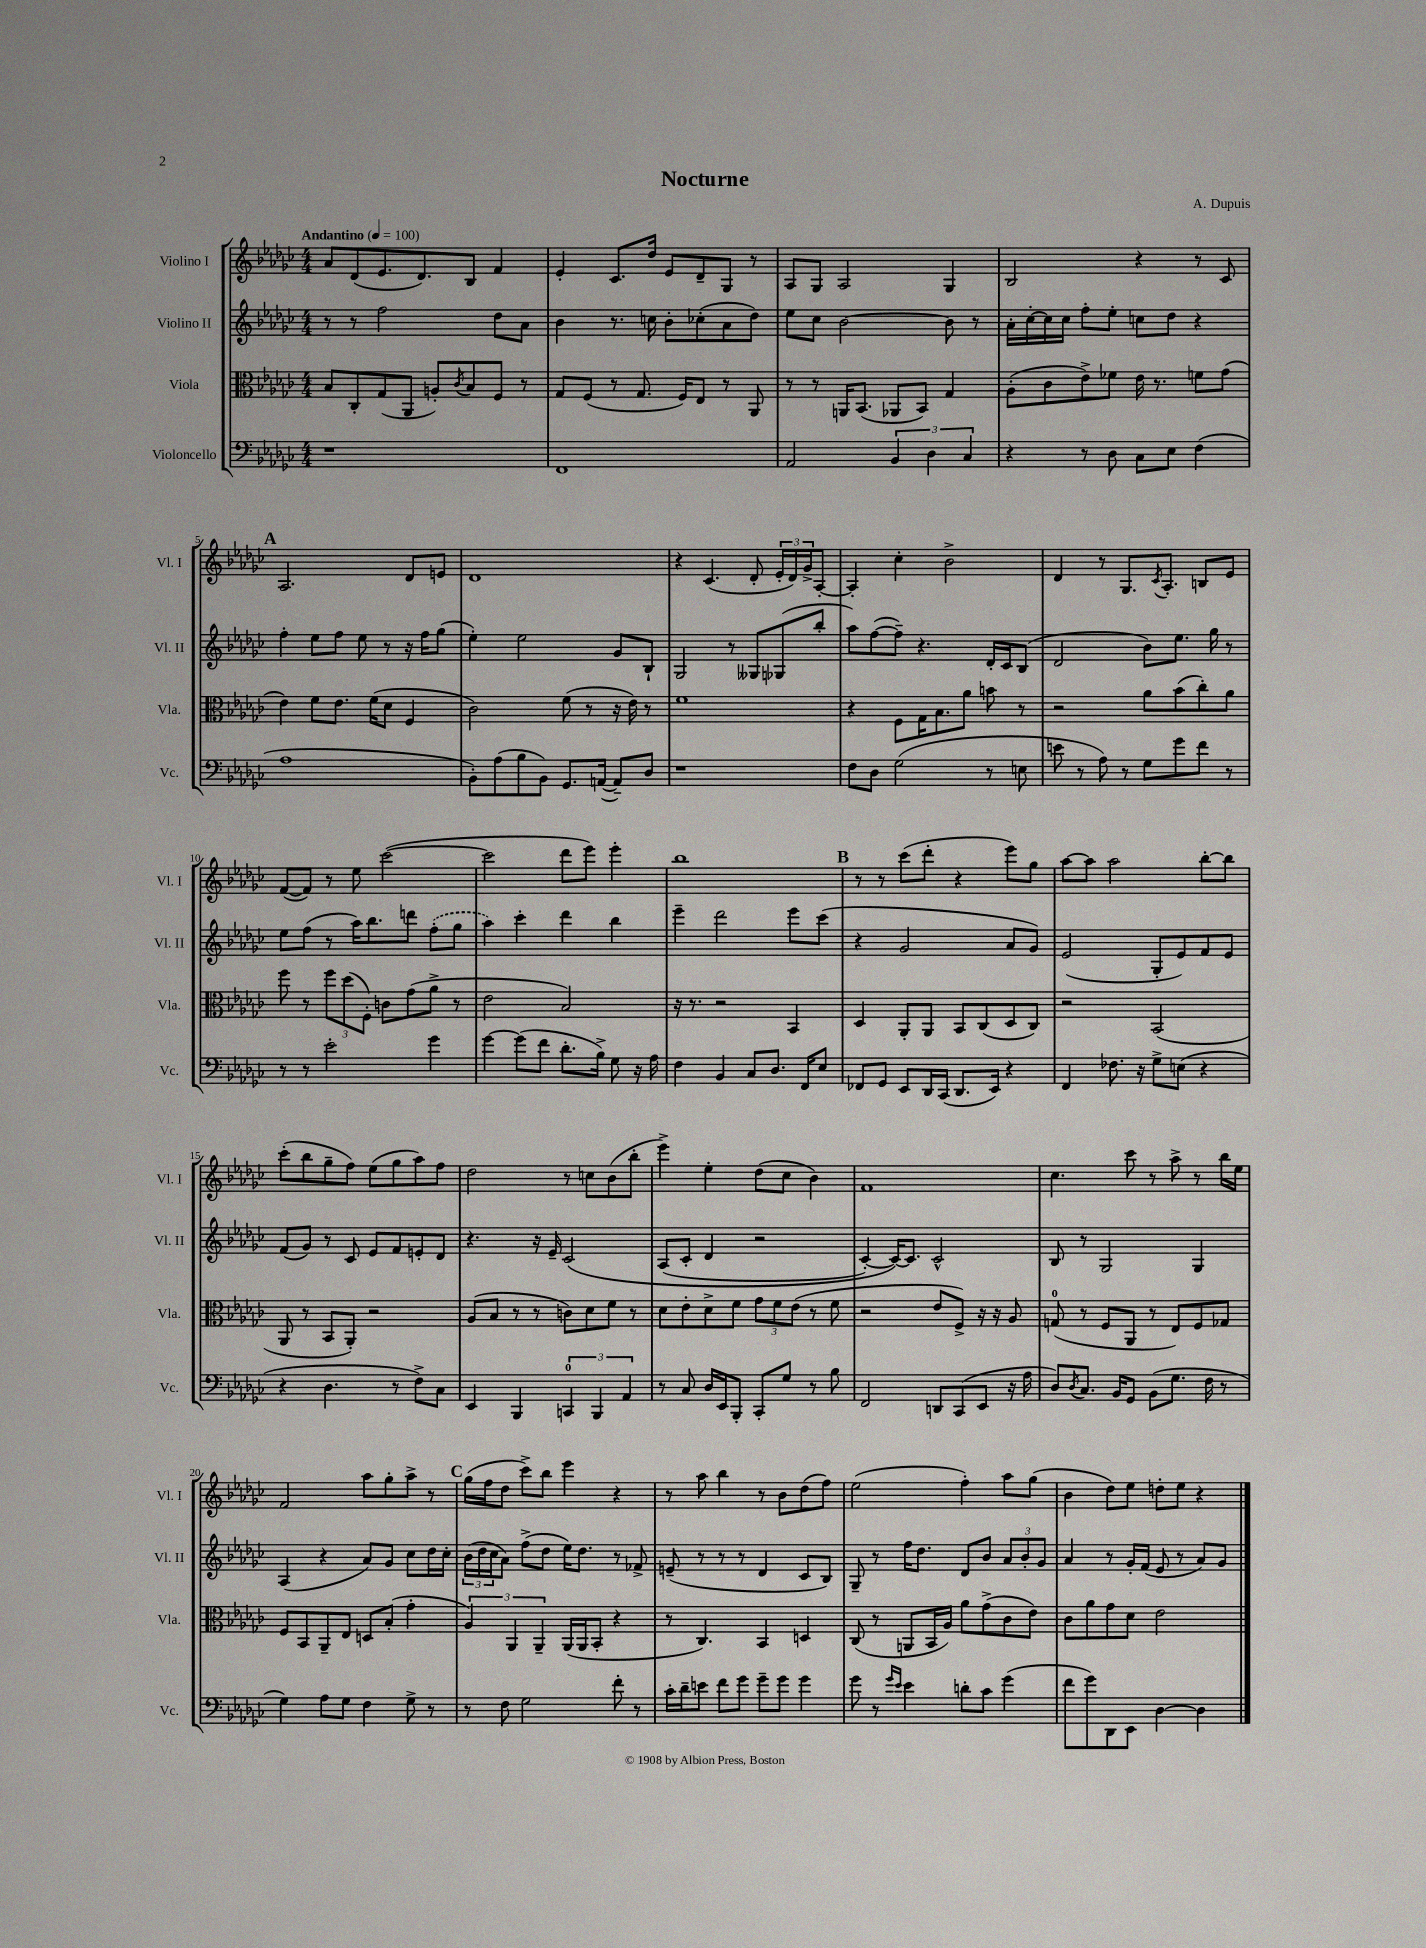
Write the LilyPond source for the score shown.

\header { title = "Nocturne" composer = "A. Dupuis" }
<<
\new StaffGroup <<
\new Staff = "s0" \with { instrumentName = "Violino I" shortInstrumentName = "Vl. I" } {
    \clef treble \key ges \major \numericTimeSignature \time 4/4 \tempo "Andantino" 4 = 100
    aes'8 des'8( ees'8. des'8.) bes8 f'4 |
    ees'4-. ces'8. des''16 ees'8 des'8-- ges8 r8 |
    aes8 ges8 aes2 ges4 |
    bes2 r4 r8 ces'8 |
    \mark \markup { \bold "A" } aes2. des'8 e'8 |
    des'1 |
    r4 ces'4.( des'8-. \tuplet 3/2 { ees'16-. des'16) ges'16-> } aes8~-. |
    aes4-. ces''4-. bes'2-> |
    des'4 r8 ges8. \acciaccatura { ces'8 } aes8.-. b8 ees'8 |
    f'8~( f'8) r8 ees''8 ces'''2~( |
    ces'''2 des'''8 ees'''8) ees'''4-. |
    bes''1 |
    \mark \markup { \bold "B" } r8 r8 ces'''8( des'''8-. r4 ees'''8) ges''8 |
    aes''8~ aes''8 aes''2 bes''8~-. bes''8 |
    ces'''8-.( bes''8 ges''8-- f''8) ees''8( ges''8 aes''8) f''8 |
    des''2 r8 c''8 bes'8( bes''8-. |
    ees'''4->) ees''4-. des''8( ces''8 bes'4) |
    f'1 |
    ces''4. ces'''8 r8 aes''8-> r8 bes''16 ees''16 |
    f'2 aes''8 ges''8-. aes''8-> r8 |
    \mark \markup { \bold "C" } ges''16( f''16 des''8 ces'''8->) bes''8 ees'''4 r4 |
    r8 aes''8 bes''4 r8 bes'8 des''8( f''8) |
    ees''2( f''4-.) aes''8 ges''8( |
    bes'4 des''8) ees''8 d''8-. ees''8 r4 \bar "|." |
}
\new Staff = "s1" \with { instrumentName = "Violino II" shortInstrumentName = "Vl. II" } {
    \clef treble \key ges \major \numericTimeSignature \time 4/4
    r8 r8 f''2 des''8 aes'8 |
    bes'4 r8. c''16 bes'8-. ces''8-.( aes'8 des''8) |
    ees''8 ces''8 bes'2~ bes'8 r8 |
    aes'16-. ces''16~-. ces''16 ces''16 f''8-. ees''8-. c''8 des''8 r4 |
    \mark \markup { \bold "A" } f''4-. ees''8 f''8 ees''8 r8 r16 f''16 ges''8( |
    ees''4-.) ees''2 ges'8 bes8-! |
    ges2 r8 geses8 ges8( bes''8-. |
    aes''8) f''8~( f''8--) r4. des'16-. ces'16 bes8( |
    des'2 bes'8) ees''8. ges''16 r8 |
    ees''8 f''8( r8 aes''16) bes''8. d'''8 \once \slurDashed f''8-.( ges''8 |
    aes''4) ces'''4-. des'''4 bes''4 |
    ees'''4-- des'''2 ees'''8 ces'''8( |
    \mark \markup { \bold "B" } r4 ges'2 aes'8 ges'8) |
    ees'2( ges8-. ees'8) f'8 ees'8 |
    f'8( ges'8) r8 ces'8 ees'8 f'8 e'8-. des'8 |
    r4. r16 ees'16-- ces'2\( |
    aes8( ces'8-. des'4 r2 |
    ces'4~-.) ces'16~\) ces'8. ces'2-^ |
    bes8 r8 ges2 ges4 |
    aes4( r4 aes'8) ges'8 ces''8 des''16 ces''16-. |
    \mark \markup { \bold "C" } \tuplet 3/2 { bes'16( des''16 ces''16 } aes'8) f''8->( des''8 ees''16) des''8. r8 fes'8-> |
    e'8--( r8 r8 r8 des'4 ces'8 bes8) |
    ges8-- r8 f''16 des''8. des'8 bes'8 \tuplet 3/2 { aes'8 bes'8-. ges'8 } |
    aes'4 r8 ges'16-. f'16( ees'8 r8 aes'8) ges'8 \bar "|." |
}
\new Staff = "s2" \with { instrumentName = "Viola" shortInstrumentName = "Vla." } {
    \clef alto \key ges \major \numericTimeSignature \time 4/4
    bes8 ces8-. ges8( aes,8 a8-.) \acciaccatura { ces'8 } bes8 f8 r8 |
    ges8 f8( r8 ges8. f16) ees8 r8 aes,8 |
    r8 r8 a,16 bes,8.( aes,8 bes,8) ges4 |
    aes8-.( ces'8 ees'8->) fes'8 ees'16 r8. f'8 ges'8( |
    \mark \markup { \bold "A" } ees'4) f'8 ees'8. f'16( des'8 f4 |
    ces'2) f'8( r8 r16 ees'16) r8 |
    f'1 |
    r4 f8 ges16 bes8. aes'8 b'8 r8 |
    r2 aes'8 bes'8( ces''8-.) aes'8 |
    f''8 r8 \tuplet 3/2 { f''8 des''8( f8-.) } c'8 ges'8( aes'8-> r8 |
    ees'2 bes2) |
    r16 r8. r2 bes,4 |
    \mark \markup { \bold "B" } des4 aes,8-. aes,8 bes,8 ces8( des8 ces8) |
    r2 bes,2( |
    aes,8 r8 bes,8 aes,8-.) r2 |
    aes8( bes8 r8 r8 c'8) des'8 f'8 r8 |
    des'8 ees'8-. des'8-> f'8 \tuplet 3/2 { ges'8 f'8 ees'8( } r8 f'8 |
    r2 ees'8 f8->) r16 r16 aes8 |
    g8-0( r8 f8 aes,8 r8 ees8) f8 ges8 |
    f8 bes,8 aes,8-- ees8 d8 bes8-.( ges'4-. |
    \mark \markup { \bold "C" } \tuplet 3/2 { aes4) aes,4 aes,4-- } aes,16( aes,16 bes,8-. r4 |
    r8 ces4.) bes,4 d4 |
    ces8( r8 a,8 bes,16 aes16) aes'8 ges'8->( ces'8 ees'8) |
    ces'8 aes'8 ges'8 des'8 ees'2 \bar "|." |
}
\new Staff = "s3" \with { instrumentName = "Violoncello" shortInstrumentName = "Vc." } {
    \clef bass \key ges \major \numericTimeSignature \time 4/4
    r1 |
    f,1 |
    aes,2 \tuplet 3/2 { bes,4 des4 ces4 } |
    r4 r8 des8 ces8 ees8 f4( |
    \mark \markup { \bold "A" } aes1 |
    bes,8-.) aes8( bes8 bes,8) ges,8. a,16~( a,8--) des8 |
    r1 |
    f8 des8 ges2( r8 e8 |
    e'8 r8 aes8) r8 ges8 ges'8 f'8 r8 |
    r8 r8 ees'2-. ges'4 |
    ges'4~ ges'8( f'8 des'8.-. bes16->) ges8 r16 aes16 |
    f4 bes,4 ces8 des8. f,16 ees8 |
    \mark \markup { \bold "B" } fes,8 ges,8 ees,8 des,16 ces,16( des,8. ees,16) r4 |
    f,4 fes8. r16 ges8-> e8( r4 |
    r4 des4. r8 f8->) ces8 |
    ees,4 bes,,4 \tuplet 3/2 { c,4-0 bes,,4 aes,4 } |
    r8 ces8 des16 ees,16 bes,,8-. ces,8-. ges8 r8 bes8 |
    f,2 d,8 ces,8( ees,8 r16 aes16 |
    des8) \acciaccatura { des8 } ces8. bes,16 ges,8 bes,8( ges8. f16 r8 |
    ges4) aes8 ges8 f4 ges8-> r8 |
    \mark \markup { \bold "C" } r8 f8 ges2 f'8-. r8 |
    ces'16-. des'16-- e'8 f'8 ges'8 ges'8-- ges'8 ges'4 |
    ges'8 r8 \grace { ges'16 ees'16 } ees'4 d'8-. ces'8 ges'4( |
    f'8 ges'8) des,8 ees,8 des4~ des4 \bar "|." |
}
>>
>>
